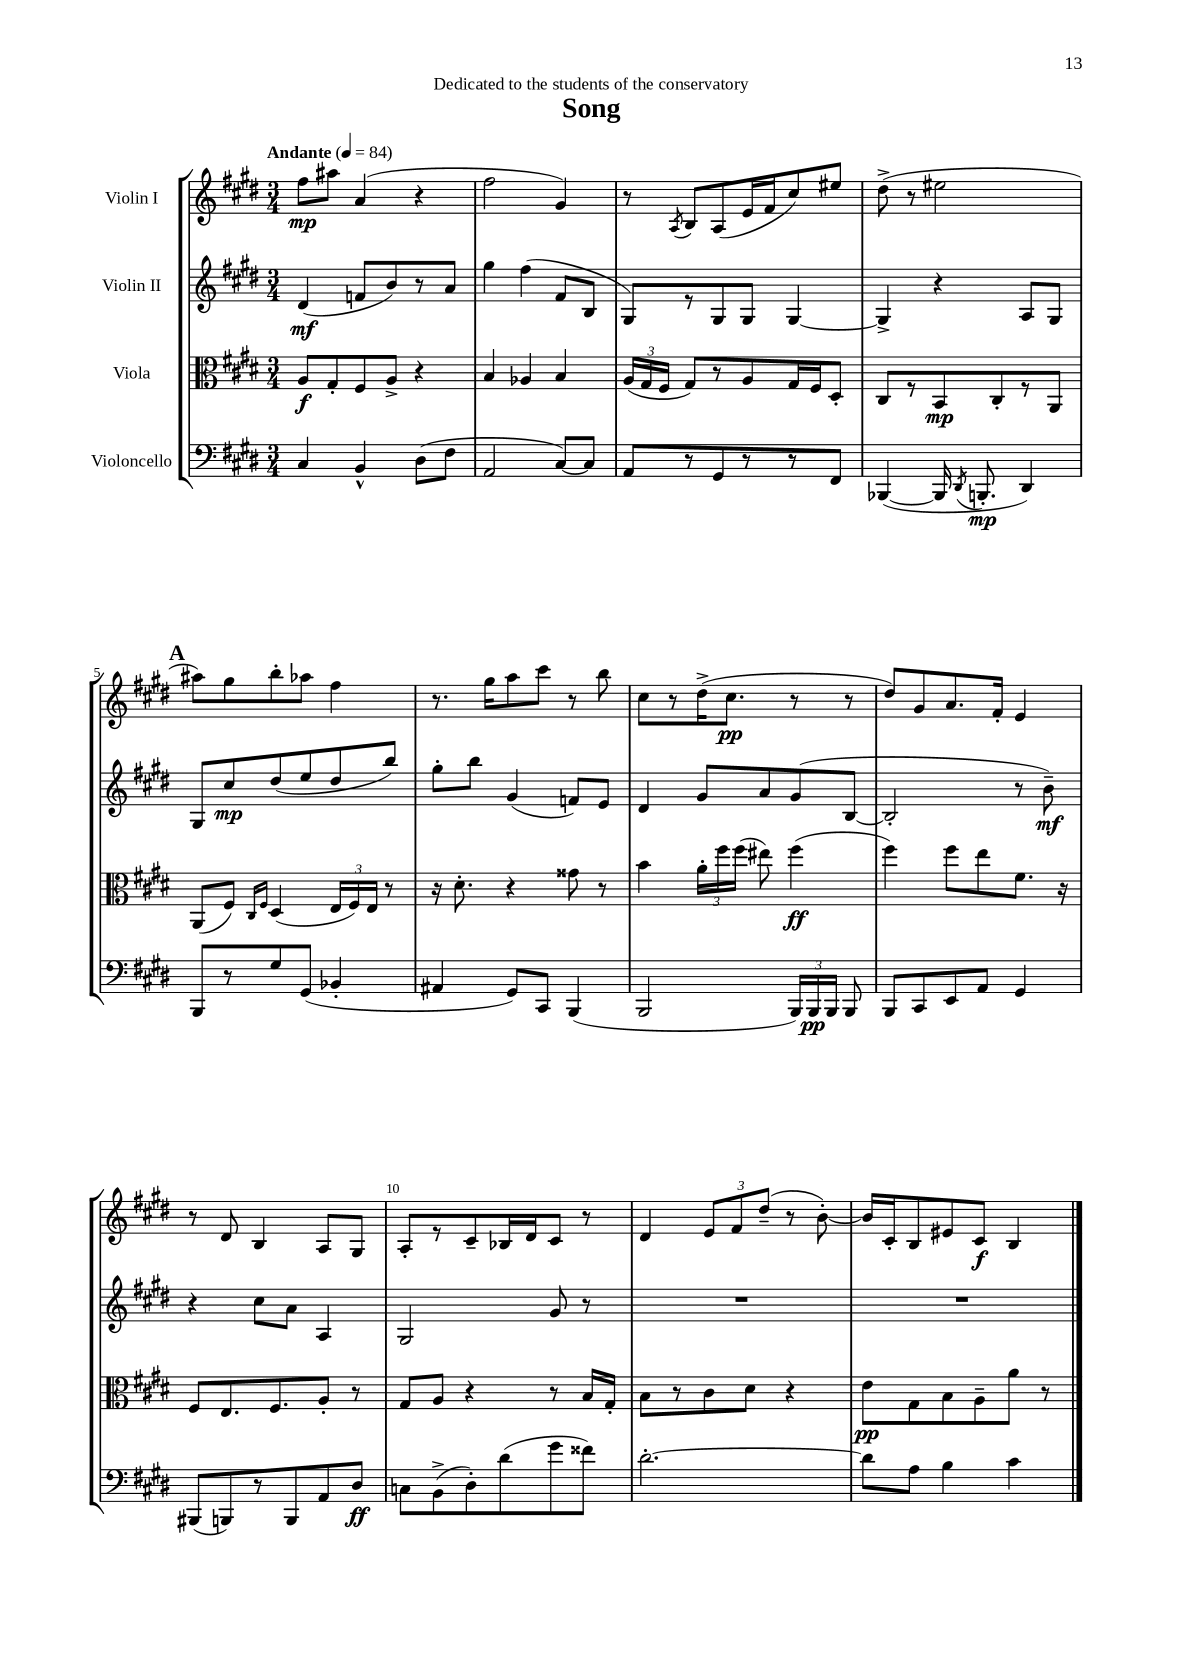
\header { title = "Song" dedication = "Dedicated to the students of the conservatory" }
<<
\new StaffGroup <<
\new Staff = "s0" \with { instrumentName = "Violin I" } {
    \clef treble \key e \major \numericTimeSignature \time 3/4 \tempo "Andante" 4 = 84
    \autoBeamOff fis''8[\mp ais''8] a'4( r4 |
    fis''2 gis'4) |
    r8 \acciaccatura { a8 } b8[ a8( e'16 fis'16 cis''8) eis''8] |
    dis''8->( r8 eis''2 |
    \mark \markup { \bold "A" } ais''8[) gis''8 b''8-. aes''8] fis''4 |
    r8. gis''16[ a''8 cis'''8] r8 b''8 |
    cis''8[ r8 dis''16->( cis''8.]\pp r8 r8 |
    dis''8[) gis'8 a'8. fis'16]-. e'4 |
    r8 dis'8 b4 a8[ gis8] |
    a8[-. r8 cis'8-- bes16 dis'16 cis'8] r8 |
    dis'4 \tuplet 3/2 { e'8[ fis'8 dis''8]--( } r8 b'8~-.) |
    b'16[ cis'16-. b8 eis'8 cis'8]\f b4 \bar "|." |
}
\new Staff = "s1" \with { instrumentName = "Violin II" } {
    \clef treble \key e \major \numericTimeSignature \time 3/4
    \autoBeamOff dis'4\mf( f'8[ b'8) r8 a'8] |
    gis''4 fis''4( fis'8[ b8] |
    gis8[) r8 gis8 gis8] gis4~ |
    gis4-> r4 a8[ gis8] |
    \mark \markup { \bold "A" } gis8[ cis''8\mp dis''8( e''8 dis''8 b''8]) |
    gis''8[-. b''8] gis'4( f'8[) e'8] |
    dis'4 gis'8[ a'8 gis'8( b8]~ |
    b2-. r8 b'8--\mf) |
    r4 cis''8[ a'8] a4 |
    gis2 gis'8 r8 |
    R2. |
    R2. \bar "|." |
}
\new Staff = "s2" \with { instrumentName = "Viola" } {
    \clef alto \key e \major \numericTimeSignature \time 3/4
    \autoBeamOff a8[\f gis8-. fis8 a8]-> r4 |
    b4 aes4 b4 |
    \tuplet 3/2 { a16[( gis16 fis16] } gis8[) r8 a8 gis16 fis16 dis8]-. |
    cis8[ r8 b,8\mp cis8-. r8 a,8] |
    \mark \markup { \bold "A" } a,8[( fis8]) \grace { cis16[ fis16] } dis4( \tuplet 3/2 { e16[ fis16) e16] } r8 |
    r16 dis'8.-. r4 gisis'8 r8 |
    b'4 \tuplet 3/2 { a'16[-. fis''16 fis''16]( } eis''8) fis''4\ff( |
    fis''4) fis''8[ e''8 fis'8.] r16 |
    fis8[ e8. fis8. a8]-. r8 |
    gis8[ a8] r4 r8 b16[ gis16]-. |
    b8[ r8 cis'8 dis'8] r4 |
    e'8[\pp gis8 b8 a8-- a'8] r8 \bar "|." |
}
\new Staff = "s3" \with { instrumentName = "Violoncello" } {
    \clef bass \key e \major \numericTimeSignature \time 3/4
    \autoBeamOff cis4 b,4-^ dis8[( fis8] |
    a,2 cis8[~) cis8] |
    a,8[ r8 gis,8 r8 r8 fis,8] |
    bes,,4~( bes,,16 \acciaccatura { dis,8 } b,,8.-.\mp dis,4) |
    \mark \markup { \bold "A" } b,,8[ r8 gis8 gis,8]( bes,4-. |
    ais,4 gis,8[) cis,8] b,,4( |
    b,,2 \tuplet 3/2 { b,,16[) b,,16\pp b,,16] } b,,8 |
    b,,8[ cis,8 e,8 a,8] gis,4 |
    bis,,8[( b,,8) r8 b,,8 a,8 dis8]\ff |
    c8[ b,8->( dis8-.) dis'8( gis'8 fisis'8]) |
    dis'2.~-. |
    dis'8[ a8] b4 cis'4 \bar "|." |
}
>>
>>
\layout { \context { \Score \override BarNumber.break-visibility = ##(#f #t #t) barNumberVisibility = #(every-nth-bar-number-visible 5) } }
